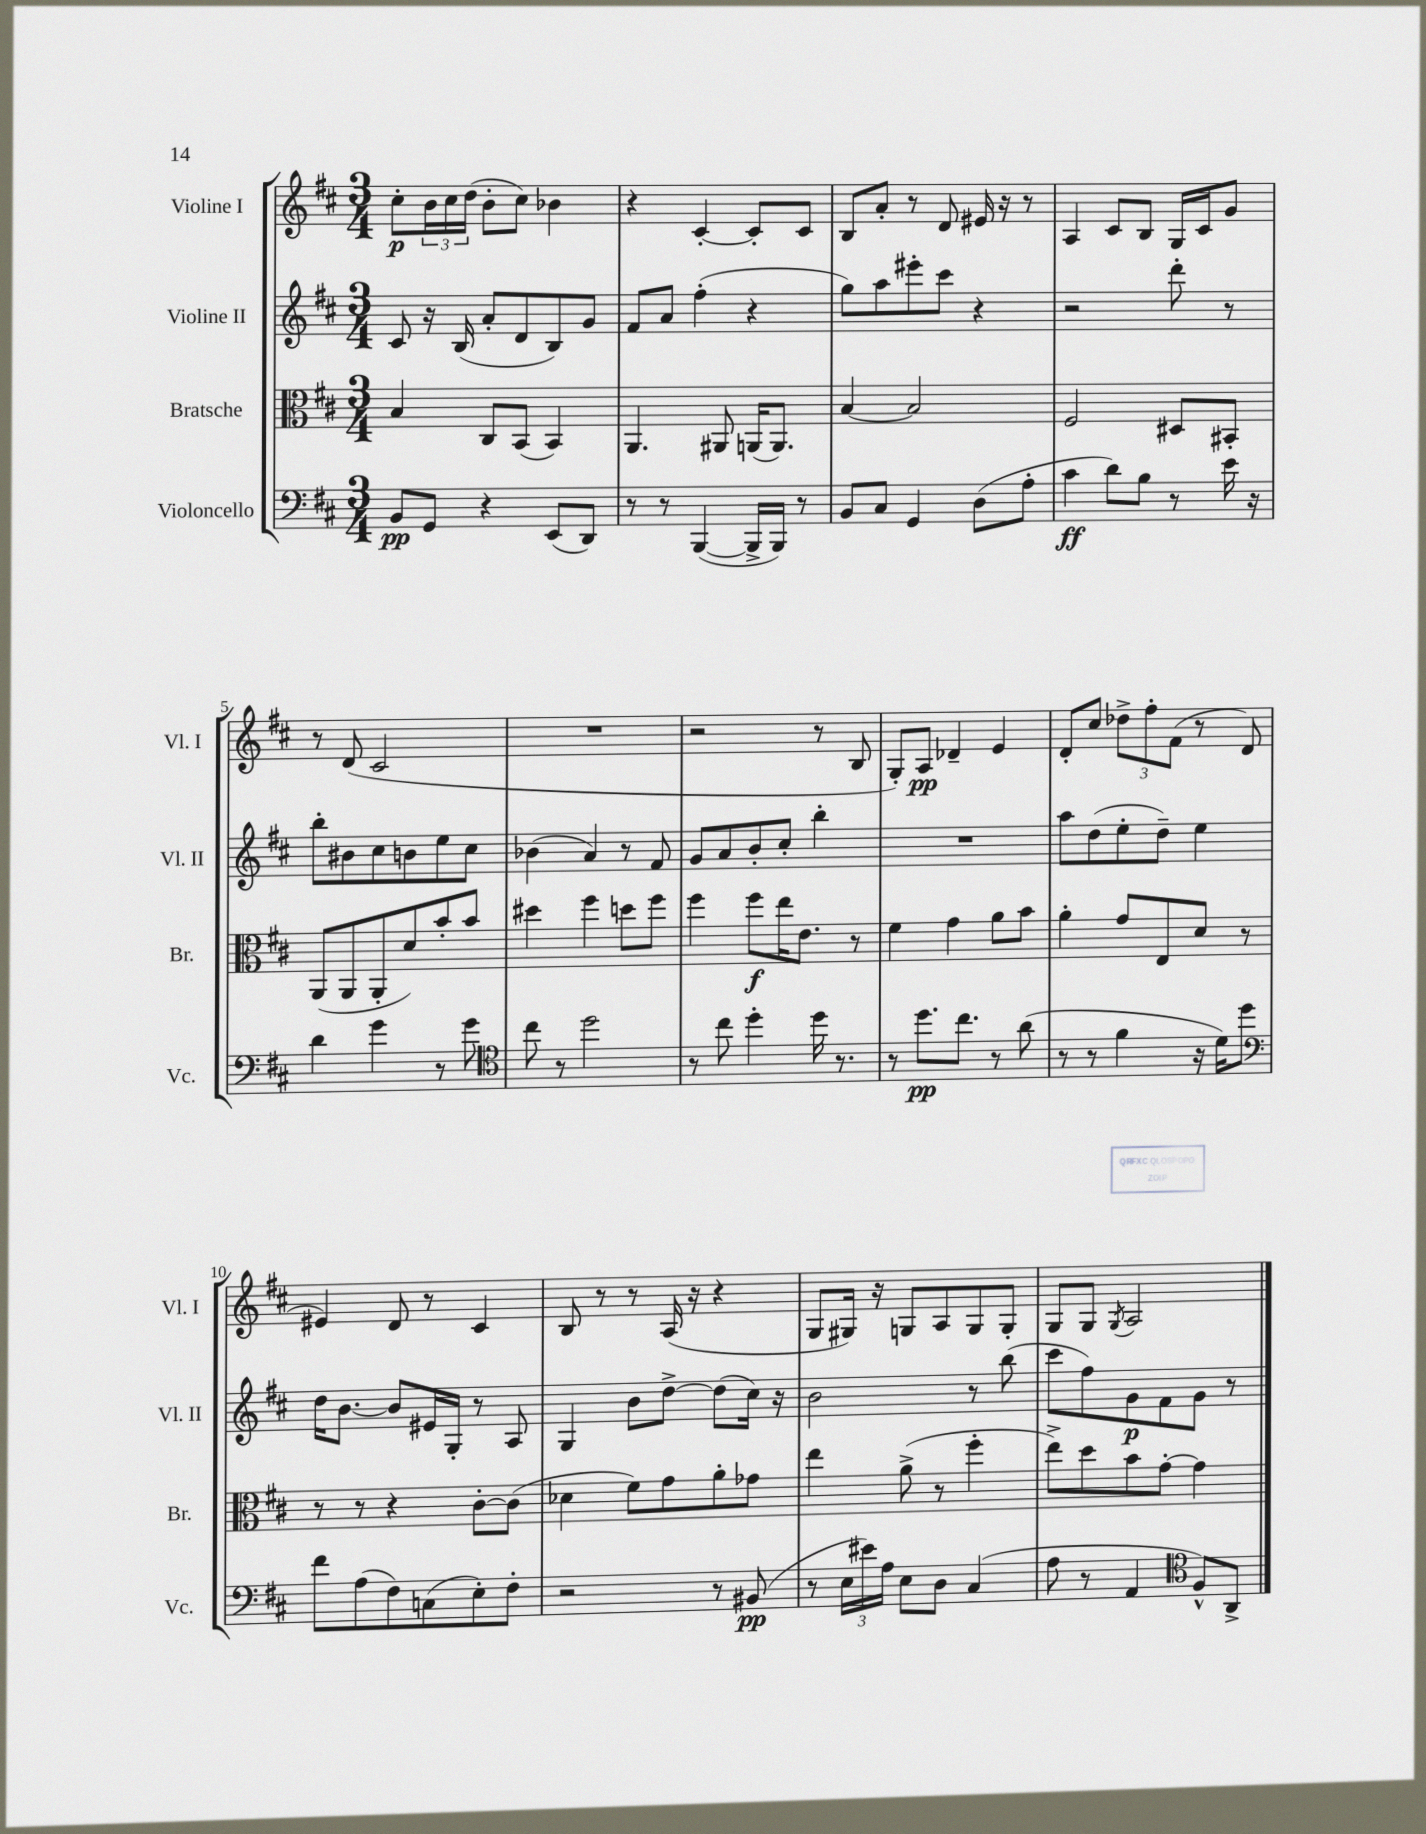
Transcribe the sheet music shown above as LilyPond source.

<<
\new StaffGroup <<
\new Staff = "s0" \with { instrumentName = "Violine I" shortInstrumentName = "Vl. I" } {
    \clef treble \key d \major \numericTimeSignature \time 3/4
    cis''8-.\p \tuplet 3/2 { b'16 cis''16 d''16( } b'8-. cis''8) bes'4 |
    r4 cis'4~-. cis'8-. cis'8 |
    b8 a'8-. r8 d'8 eis'16 r16 r8 |
    a4 cis'8 b8 g16 cis'16 g'8 |
    r8 d'8( cis'2 |
    R2. |
    r2 r8 b8 |
    g8-.) a8\pp des'4-- e'4 |
    d'8-. cis''8 \tuplet 3/2 { des''8-> fis''8-. fis'8( } r8 d'8 |
    eis'4) d'8 r8 cis'4 |
    b8 r8 r8 a16( r16 r4 |
    g8 gis16) r16 g8 a8 g8 g8-. |
    g8 g8 \acciaccatura { g8 } a2 \bar "|." |
}
\new Staff = "s1" \with { instrumentName = "Violine II" shortInstrumentName = "Vl. II" } {
    \clef treble \key d \major \numericTimeSignature \time 3/4
    cis'8 r16 b16( a'8-. d'8 b8) g'8 |
    fis'8 a'8 fis''4-.( r4 |
    g''8) a''8 eis'''8-. cis'''8 r4 |
    r2 d'''8-. r8 |
    b''8-. bis'8 cis''8 b'8 e''8 cis''8 |
    bes'4( a'4) r8 fis'8 |
    g'8 a'8 b'8-. cis''8-. b''4-. |
    R2. |
    a''8 d''8( e''8-. d''8--) e''4 |
    d''16 b'8.~ b'8 eis'16 g16-. r8 a8 |
    g4 b'8 d''8~-> d''8( cis''16) r16 |
    b'2 r8 b''8( |
    cis'''8 fis''8) g'8\p fis'8 g'8 r8 \bar "|." |
}
\new Staff = "s2" \with { instrumentName = "Bratsche" shortInstrumentName = "Br." } {
    \clef alto \key d \major \numericTimeSignature \time 3/4
    b4 cis8 b,8( b,4) |
    a,4. ais,8 a,16( a,8.) |
    b4~ b2 |
    fis2 dis8 bis,8-. |
    a,8( a,8 a,8-. d'8) b'8-. b'8 |
    dis''4 fis''4 d''8 fis''8 |
    fis''4 fis''8\f e''16 e'8. r8 |
    fis'4 g'4 a'8 b'8 |
    a'4-. g'8 e8 d'8 r8 |
    r8 r8 r4 cis'8~-. cis'8( |
    des'4 fis'8) g'8 a'8-. ges'8 |
    e''4 a'8->( r8 fis''4-. |
    e''8->) d''8 b'8 g'8~-. g'4 \bar "|." |
}
\new Staff = "s3" \with { instrumentName = "Violoncello" shortInstrumentName = "Vc." } {
    \clef bass \key d \major \numericTimeSignature \time 3/4
    b,8\pp g,8 r4 e,8( d,8) |
    r8 r8 b,,4~( b,,16-> b,,16) r8 |
    b,8 cis8 g,4 d8( a8-. |
    cis'4\ff d'8) b8 r8 e'16 r16 |
    d'4 g'4 r8 g'8 |
    \clef tenor cis''8 r8 d''2 |
    r8 cis''8 d''4-. d''16 r8. |
    r8 d''8.\pp cis''8. r8 a'8( |
    r8 r8 fis'4 r16 d'16) d''8 |
    \clef bass fis'8 a8( fis8) c8( e8-.) fis8-. |
    r2 r8 bis,8\pp( |
    r8 \tuplet 3/2 { e16 eis'16) a16 } e8 d8 cis4( |
    a8 r8 a,4 \clef tenor fis8-^) a,8-> \bar "|." |
}
>>
>>
